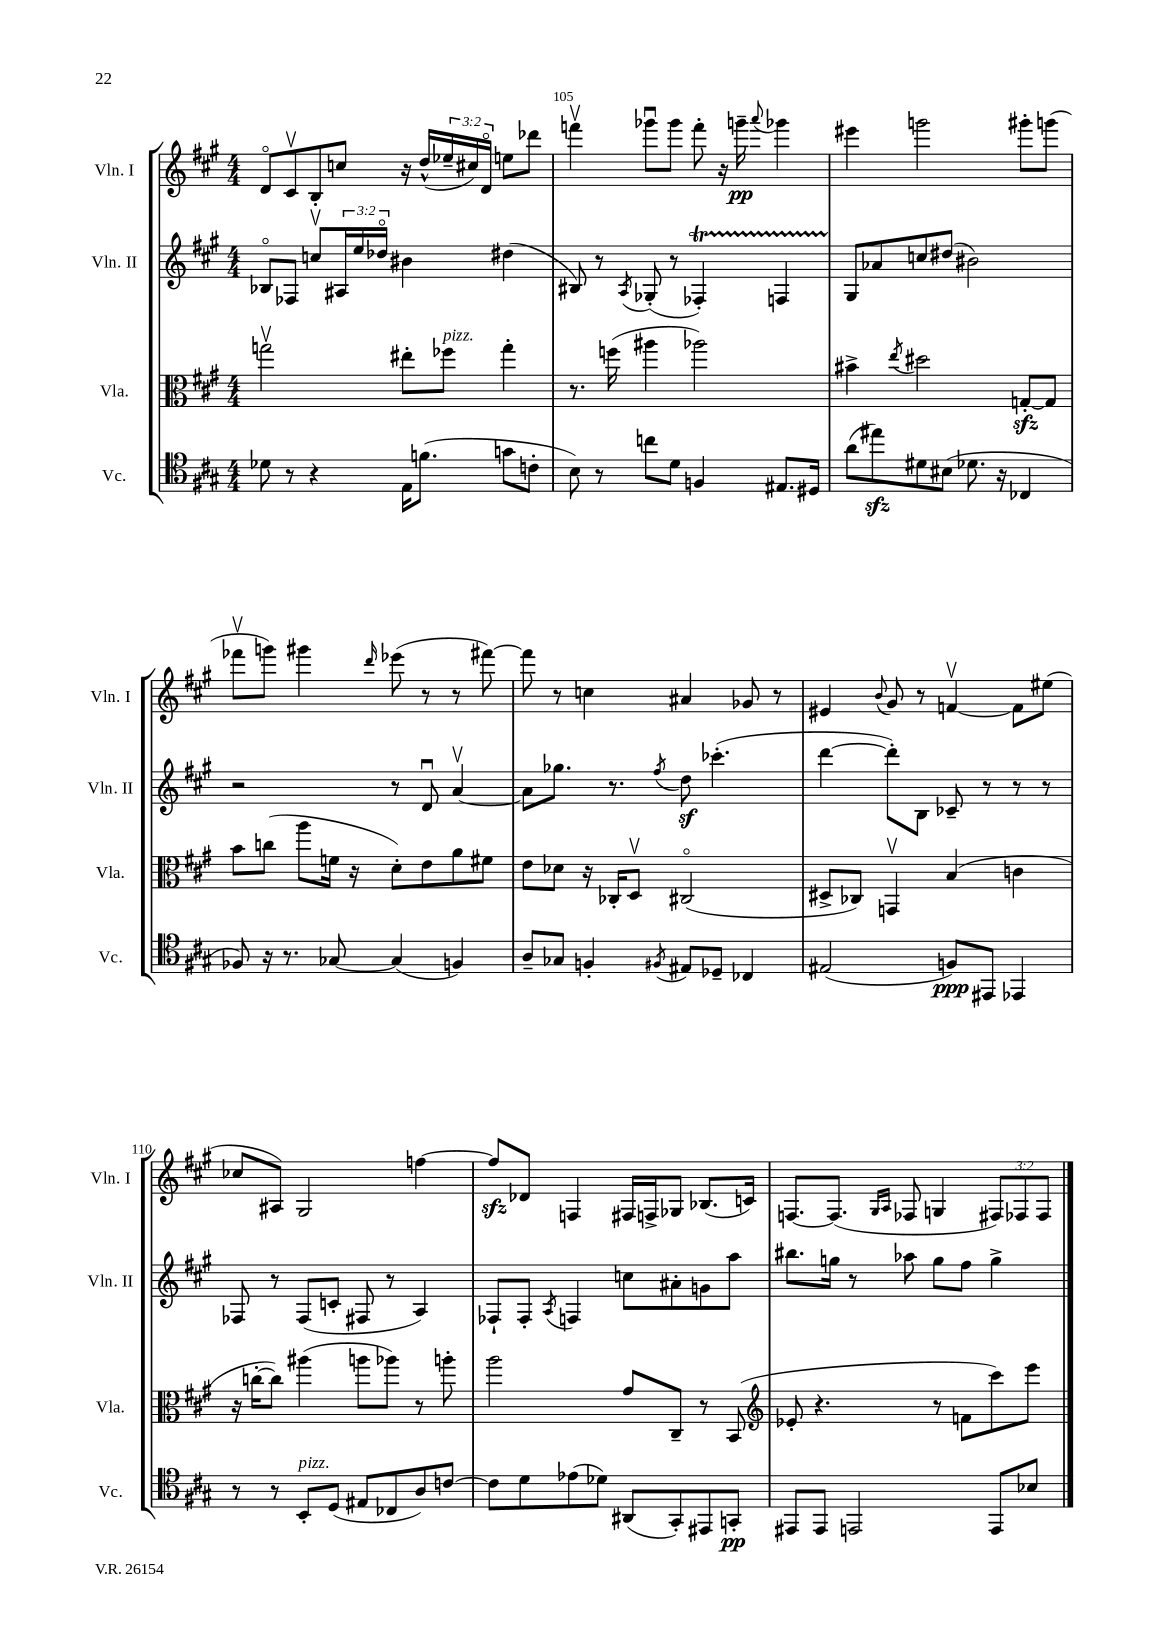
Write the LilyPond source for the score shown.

<<
\new StaffGroup <<
\new Staff = "s0" \with { instrumentName = "Vln. I" shortInstrumentName = "Vln. I" } {
    \clef treble \key a \major \numericTimeSignature \time 4/4 \override Staff.TupletNumber.text = #tuplet-number::calc-fraction-text
    d'8\flageolet cis'8\upbow b8-. c''8 r16 d''16-^( \tuplet 3/2 { ees''16-- cis''16) d'16\flageolet } e''8 des'''8 |
    f'''4\upbow ges'''8\downbow ges'''8 f'''8-. r16 g'''16--\pp \appoggiatura { a'''8 } ges'''4 |
    eis'''4 g'''2 gis'''8-. g'''8( |
    fes'''8\upbow g'''8) gis'''4 \grace { d'''16 } ees'''8( r8 r8 fis'''8~) |
    fis'''8 r8 c''4 ais'4 ges'8 r8 |
    eis'4 \appoggiatura { b'8 } gis'8 r8 f'4~\upbow f'8 eis''8( |
    ces''8 ais8) gis2 f''4~ |
    f''8\sfz des'8 f4 fis16 f16-> ges8 bes8.( c'16) |
    f8.~ f8.( \grace { gis16 a16 } fes8 g4 \tuplet 3/2 { fis8) fes8 fes8 } \bar "|." |
}
\new Staff = "s1" \with { instrumentName = "Vln. II" shortInstrumentName = "Vln. II" } {
    \clef treble \key a \major \numericTimeSignature \time 4/4 \override Staff.TupletNumber.text = #tuplet-number::calc-fraction-text
    bes8\flageolet fes8 c''8\upbow \tuplet 3/2 { ais16 e''16 des''16\flageolet } bis'4 dis''4( |
    bis8) r8 \acciaccatura { a8 } ges8-.( r8 fes4-.\startTrillSpan) f4 |
    gis8\stopTrillSpan aes'8 c''8 dis''8( bis'2) |
    r2 r8 d'8\downbow a'4~\upbow |
    a'8 ges''8. r8. \acciaccatura { fis''8 } d''8\sf ces'''4.-.( |
    d'''4~ d'''8-.) b8 ces'8-- r8 r8 r8 |
    fes8 r8 fes8( c'8-. fis8 r8 a4) |
    fes8-! fes8-. \acciaccatura { a8 } f4 c''8 ais'8-. g'8 a''8 |
    bis''8. g''16 r8 aes''8 g''8 fis''8 g''4-> \bar "|." |
}
\new Staff = "s2" \with { instrumentName = "Vla." shortInstrumentName = "Vla." } {
    \clef alto \key a \major \numericTimeSignature \time 4/4
    g''2\upbow eis''8-. fes''8^\markup { \italic "pizz." } g''4-. |
    r8. f''16( ais''4 aes''2) |
    bis'4-> \acciaccatura { e''8 } dis''2 g8~-.\sfz g8 |
    b'8 c''8( a''8 f'16 r16 d'8-.) e'8 a'8 fis'8 |
    e'8 des'8 r16 ces16-. d8\upbow cis2\flageolet( |
    dis8-> ces8) g,4\upbow b4( c'4 |
    r16 c''16~-. c''8) ais''4( a''8 aes''8) r8 a''8-. |
    a''2 gis'8 cis8-- r8 b,8( |
    \clef treble ees'8-. r4. r8 f'8 cis'''8) e'''8 \bar "|." |
}
\new Staff = "s3" \with { instrumentName = "Vc." shortInstrumentName = "Vc." } {
    \clef tenor \key a \major \numericTimeSignature \time 4/4
    des'8 r8 r4 e16 f'8.( g'8 c'8-. |
    b8) r8 c''8 d'8 f4 eis8. dis16 |
    a'8( eis''8\sfz) dis'8 bis8( des'8. r16 ces4 |
    fes8) r16 r8. ges8~ ges4( f4) |
    a8-- ges8 f4-. \acciaccatura { fis8 } eis8 des8-- ces4 |
    eis2( f8\ppp) eis,8 ees,4 |
    r8 r8 b,8-.^\markup { \italic "pizz." } d8( eis8 ces8 a8) c'8~ |
    c'8 d'8 ees'8( des'8) ais,8( gis,8-.) eis,8 g,8-.\pp |
    eis,8 eis,8 e,2 e,8 bes8 \bar "|." |
}
>>
>>
\layout { \context { \Score currentBarNumber = #104 \override BarNumber.break-visibility = ##(#f #t #t) barNumberVisibility = #(every-nth-bar-number-visible 5) } }
